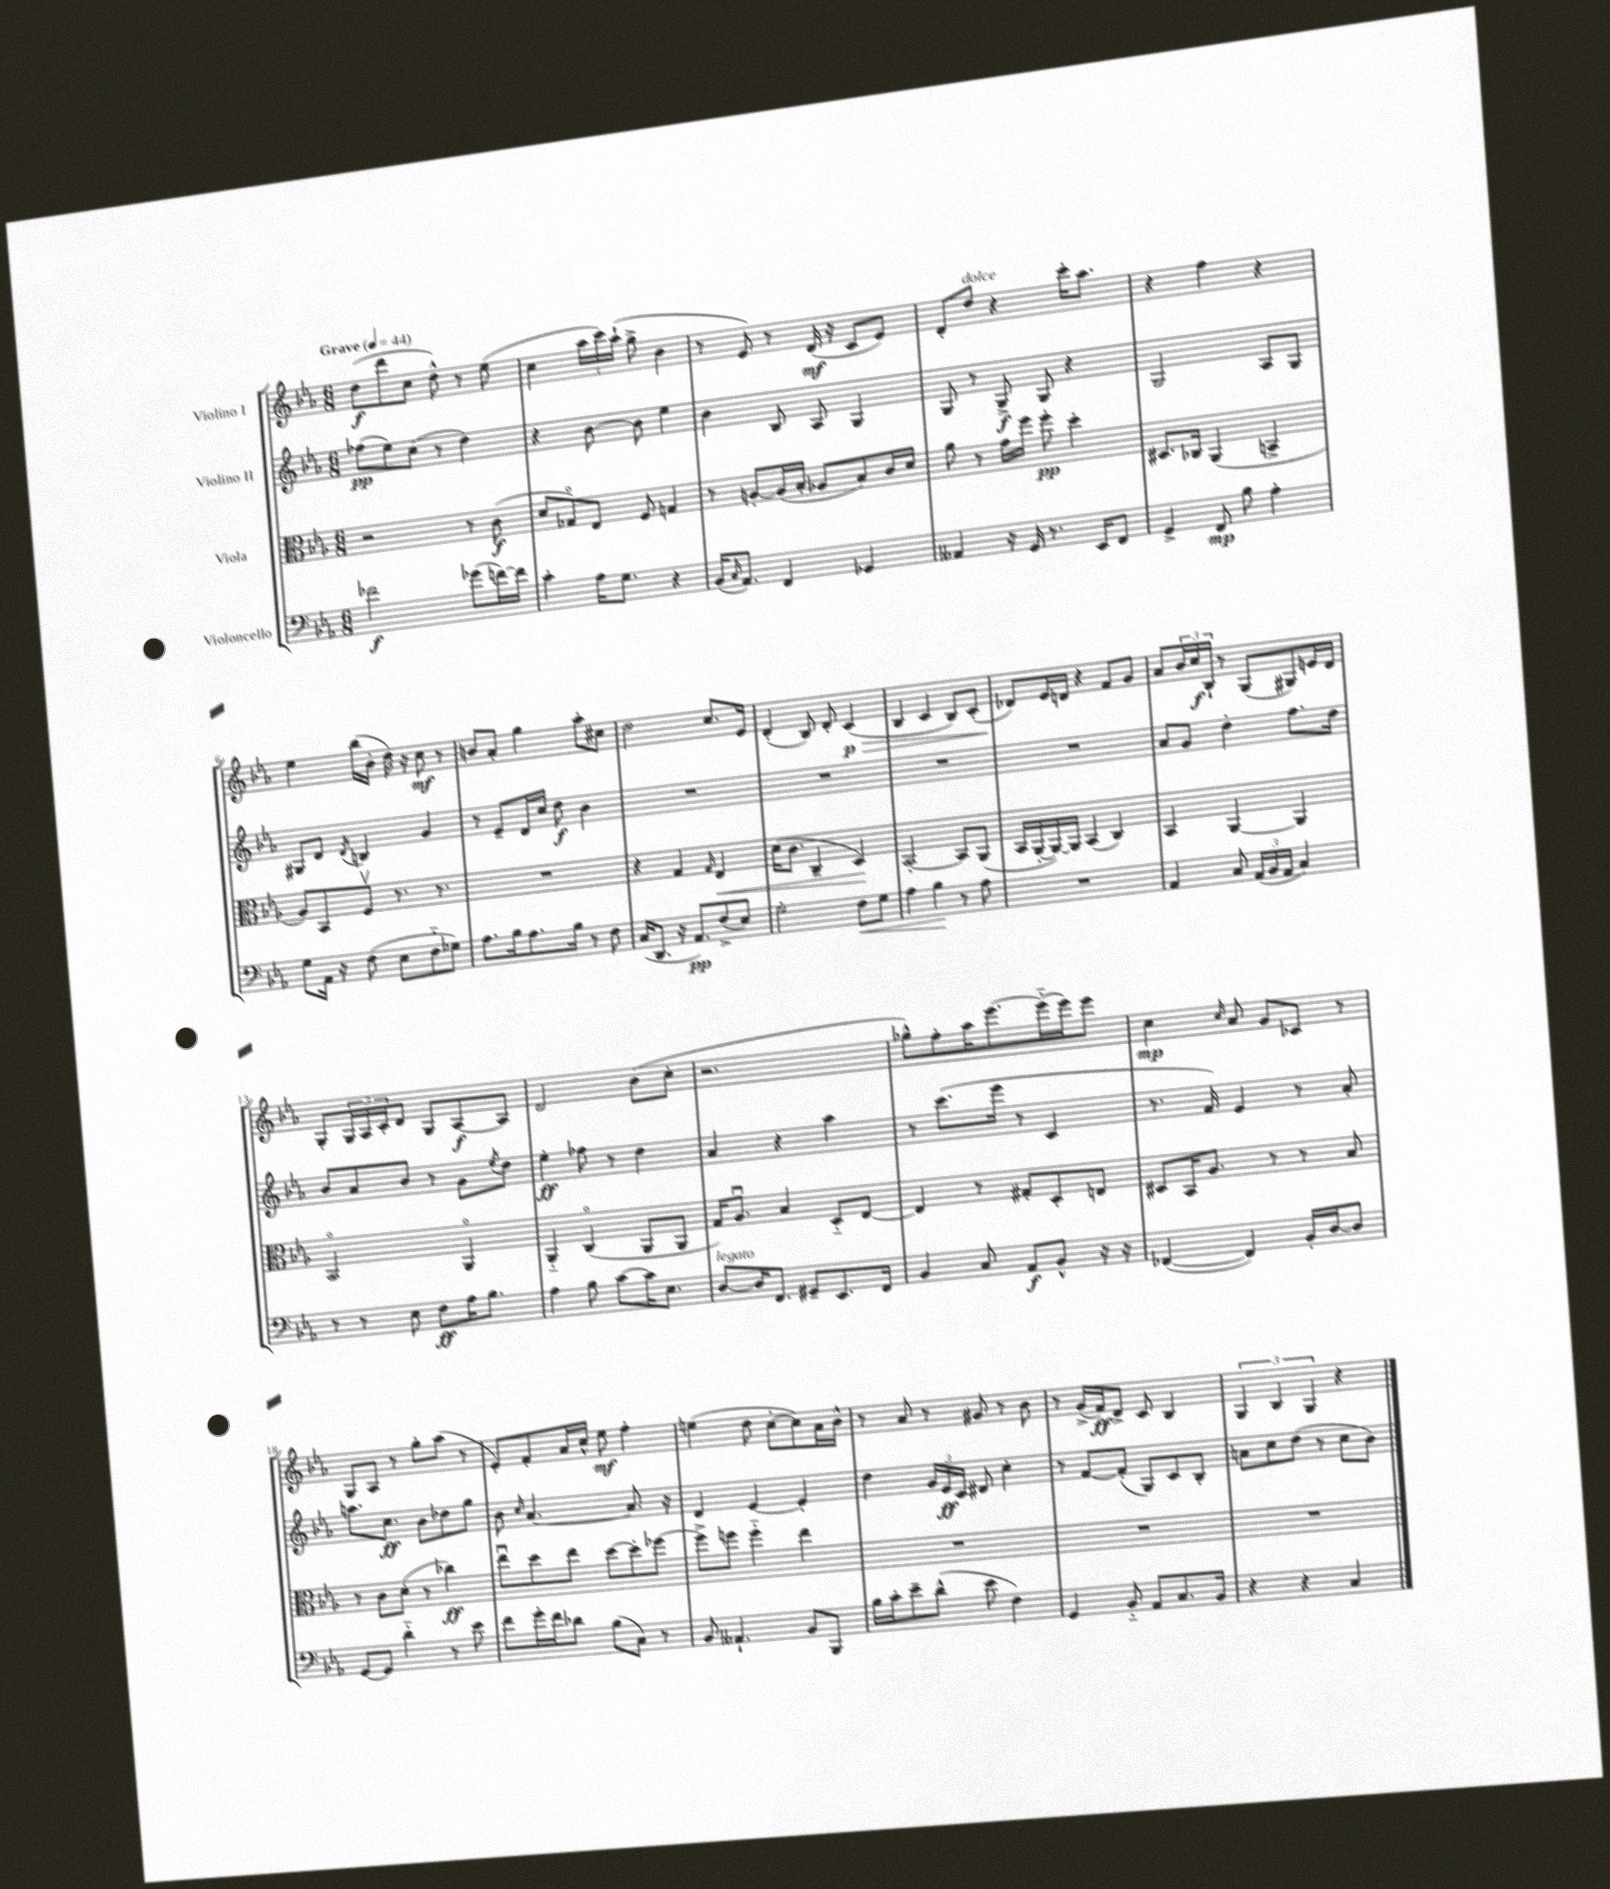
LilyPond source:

<<
\new StaffGroup <<
\new Staff = "s0" \with { instrumentName = "Violino I" } {
    \clef treble \key ees \major \numericTimeSignature \time 6/8 \tempo "Grave" 4 = 44
    d''8\f( d'''8 c''8 d''8-^) r8 ees''8( |
    c''4 \tuplet 3/2 { aes''16 c'''16) aes''16-!( } g''8-> bes'4 |
    r8 ees'8) r8 d'16\mf( r16 c'8 ees'8) |
    d'8-. d''8^\markup { \italic "dolce" } r4 c'''16-. aes''8. |
    r4 f''4 r4 |
    ees''4 bes''16( bes'16-. d''16) r16 c''8\mf r8 |
    b'8 aes'8-. g''4 aes''8-. cis''8 |
    d''2 c''8. ees'16 |
    d'4-.( bes8) d'8-. c'4\p\>( |
    bes4 c'4 bes8) c'8-.( |
    des'8\!) ees'16 d'16 r4 f'8 g'8 |
    aes'8 \tuplet 3/2 { bes'16 c''16\f bes16-! } r8 g8( gis8) e'16 d'16 |
    g8-. \tuplet 3/2 { g16 aes16 c'16-. } d'8 g8 aes8~\f aes8 |
    d'2 bes'8( c''8-. |
    r2. |
    ges''8-^) f''8-. aes''16 ees'''8.~ ees'''16-_( ees'''16) ees'''8 |
    c''4\mp \grace { c''16 } aes'8 g'8 ces'8 r8 |
    g8 aes8 r8 g''8-. aes''8( r8 |
    ees'8-.) f'8-. aes'16 c''16-^ ees''8\mf f''4-. |
    e''4( d''8 c''8~-. c''8) aes'16 bes'16-^ |
    r8 aes'8 r8 gis'8 r8 bes'8 |
    r8 g'16->( f'16\ff) d'8-> c'8 bes4 |
    \tuplet 3/2 { g4 bes4 g4 } r4 \bar "|." |
}
\new Staff = "s1" \with { instrumentName = "Violino II" } {
    \clef treble \key ees \major \numericTimeSignature \time 6/8
    fes''8\pp( ees''8) c''8( r8 d''4) |
    r4 bes'8~ bes'8 ees''4 |
    bes'4 bes8 aes8 g4 |
    g8 r8 g8->\f g8 r4 |
    g2 aes8 g8 |
    gis8 d'8 \acciaccatura { d'8 } b4 g'4 |
    r8 ees'8-- d'16 c''16 d''8\f bes'4 |
    R2. |
    R2. |
    R2. |
    R2. |
    aes'8 g'8 d''4-. f''8. d''16 |
    bes'8 aes'8 bes'8 r8 g'8 \acciaccatura { ees''8 } d''8 |
    ees''4-.\ff fes''8 r8 d''4 |
    aes'4 r4 aes''4 |
    r8 c'''8.( ees'''16 r8 c'4 |
    r8. f'16) ees'4 r8 aes'8-. |
    a''8. c''8.\ff bes'8 des''8 g''8 |
    bes'8 \grace { c''16 } aes'4.~ aes'8. r16 |
    d'4 ees'4~ ees'4-. |
    d''4 \tuplet 3/2 { g'16 ees'16\ff c'16 } dis'8 c''4-. |
    r8 f'8~ f'8-.( g8) c'8 bes8-. |
    a'8 c''8 d''8( r8 c''8 bes'8) \bar "|." |
}
\new Staff = "s2" \with { instrumentName = "Viola" } {
    \clef alto \key ees \major \numericTimeSignature \time 6/8
    r2 r8 c'8\f( |
    d'8 ges8\flageolet) ees8 f8 g4 |
    r8 a8~-. a16( bes16-. aes8 bes8) c'16 d'16 |
    aes'8 r8 g'16 f''16 f''8-.\pp d''4-. |
    dis8. ces16 aes,4( b,4-> |
    aes8) bes,8 f8\upbow r8. r8. |
    R2. |
    r4 g4 \grace { g16 } ees4\< |
    d'16( c'8. c4-- d4\!) |
    bes,2~-. bes,8 aes,8( |
    bes,16 aes,16~-. aes,16~) aes,16 bes,4( c4) |
    bes,4 aes,4~ aes,4 |
    bes,2\flageolet aes,4\flageolet |
    aes,4-_ c4\flageolet( aes,8 aes,8 |
    g16) aes8.\downbow bes4 d8-_ ees8~ |
    ees4 r8 gis8-. d8-. e8 |
    dis8 bes,16 aes8. r8 r8 bes8 |
    r8 c'8 d'8-.( r8 ces''4\ff) |
    ees''8\downbow d''8 ees''8 d''8~ d''8-. fes''8~ |
    fes''8-> f''8 f''4-_ ees''4 |
    R2. |
    R2. |
    R2. \bar "|." |
}
\new Staff = "s3" \with { instrumentName = "Violoncello" } {
    \clef bass \key ees \major \numericTimeSignature \time 6/8
    fes'2\f ges'8( f'16~) f'16 |
    c'4-. aes16 g8. r4 |
    bes,16( \grace { c16 } aes,8.) f,4 ges,4 |
    aeses,4 r16 g,16 r8. ees,16 f,8 |
    g,4-> f,8\mp bes8 aes4-. |
    g8 aes,16 r16 f8( ees8 f8-_ ges8) |
    aes8. bes16 aes8. bes16 r8 f8 |
    c16( d,8. r16 aes,8.\pp) f8->( ees8) |
    g2-. f8\< g8 |
    aes4 bes4\! r8 aes8 |
    R2. |
    aes,4 c8 \tuplet 3/2 { aes,16( bes,16 aes,16 } c4) |
    r8 r8 ees8 f8\ff aes16 bes8. |
    aes4 bes8 c'8~ c'16 ees8. |
    d8~^\markup { \italic "legato" } d16 f,8. gis,8-- ees,8. f,16 |
    bes,4 c8 aes,8\f bes,8-^ r16 r16 |
    fes,4~( fes,4) bes,16-. d16~ d8 |
    g,8~ g,8 d'4-_ r8 ees'8 |
    f'8 g'16-. f'16 des'8 bes8( c8) r8 |
    bes,8 aeses,4.-! bes,8 bes,,8 |
    bes16 c'16-. ees'8-- d'8-^( ees'8 f4) |
    g,4 bes,8-_ aes,8 c8. bes,16 |
    r4 r4 c4 \bar "|." |
}
>>
>>
